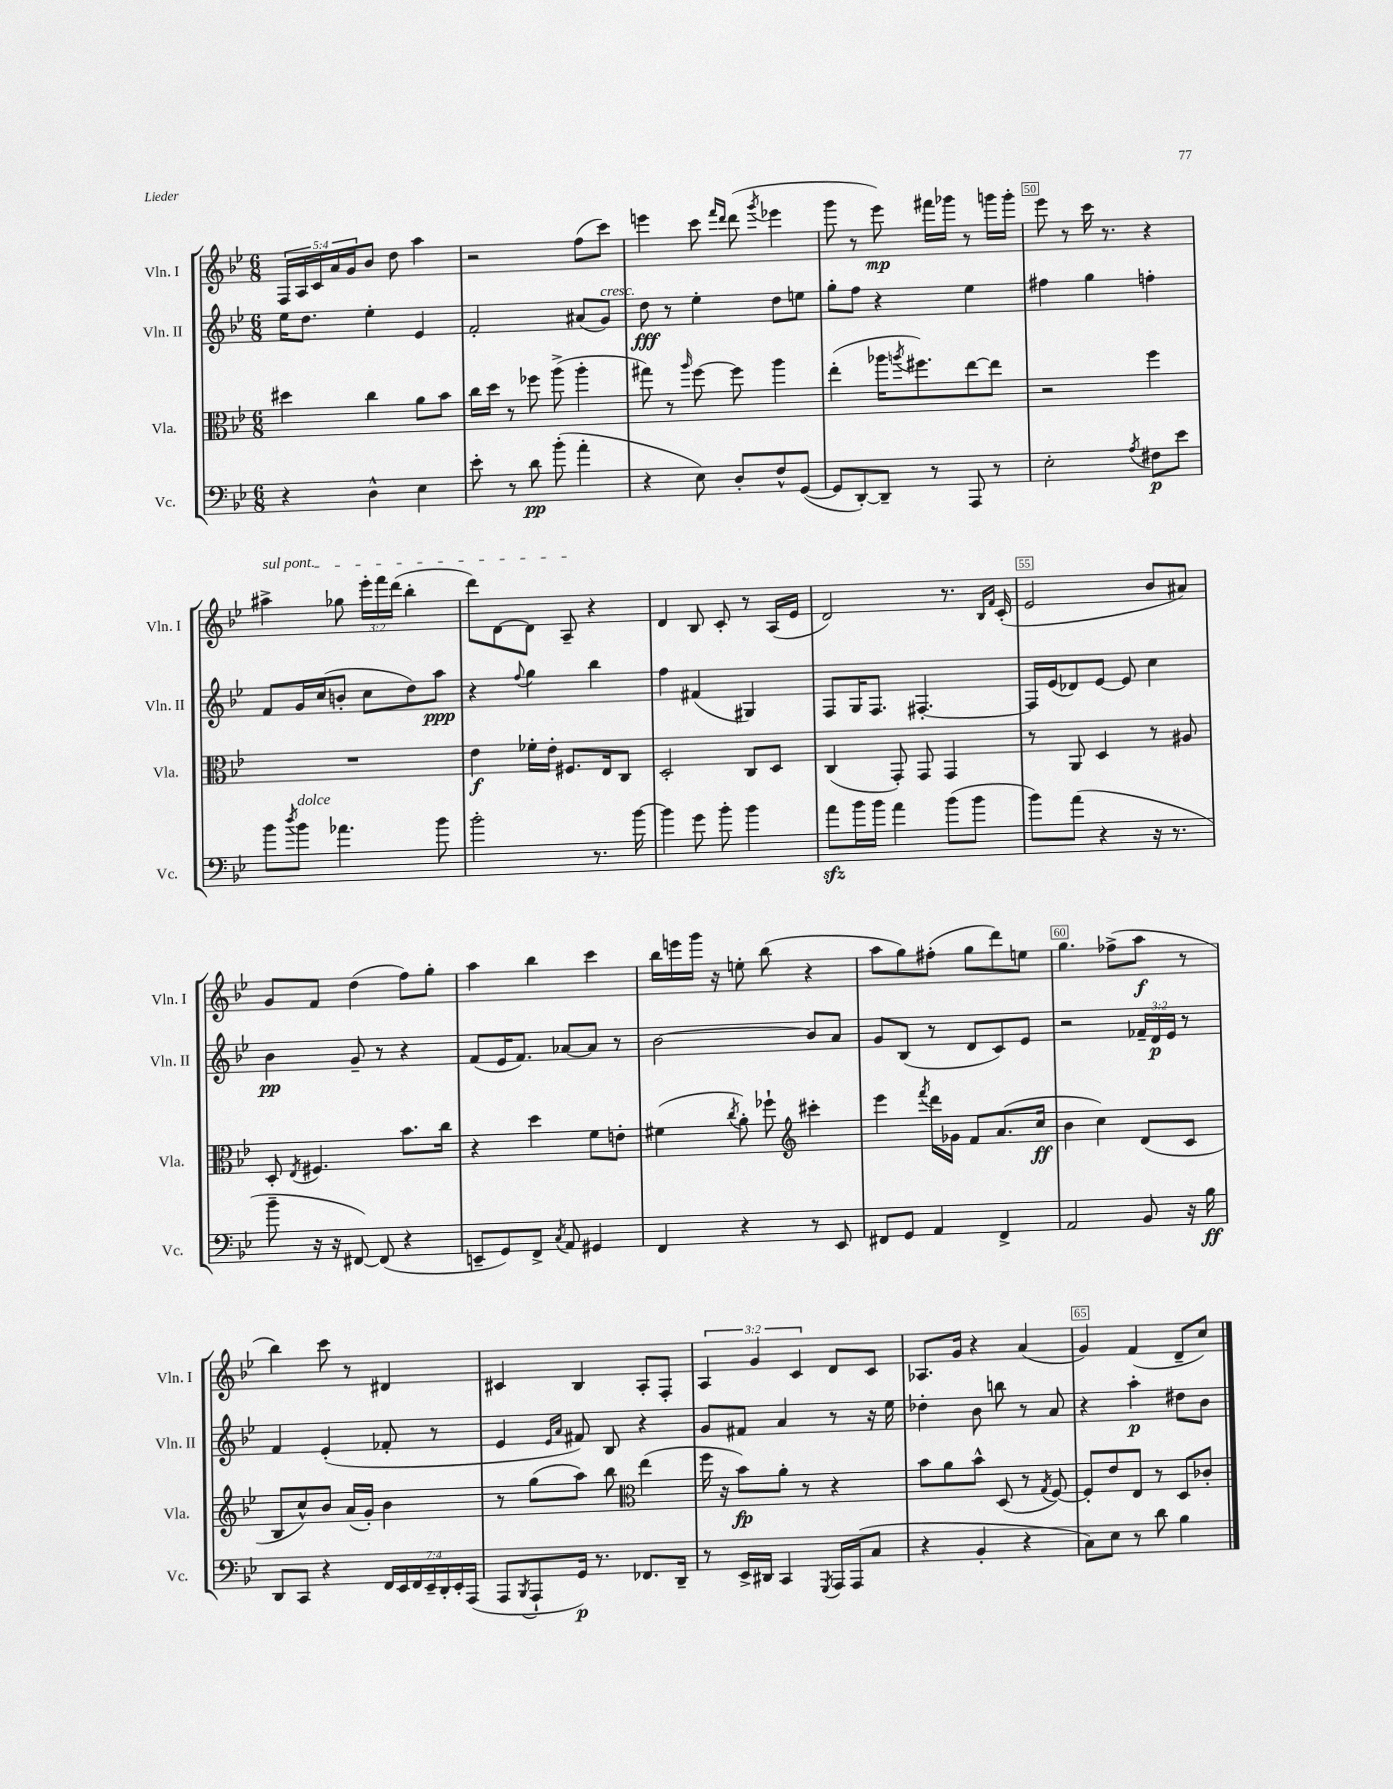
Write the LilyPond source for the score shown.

<<
\new StaffGroup <<
\new Staff = "s0" \with { instrumentName = "Vln. I" shortInstrumentName = "Vln. I" } {
    \clef treble \key bes \major \numericTimeSignature \time 6/8 \override Staff.TupletNumber.text = #tuplet-number::calc-fraction-text
    \tuplet 5/4 { f16 a16 c'16 a'16 g'16 } bes'8 d''8 a''4 |
    r2 f''8( c'''8) |
    e'''4 c'''8 \grace { f'''16 d'''16 } d'''8( \acciaccatura { g'''8 } ees'''4 |
    g'''8 r8 ees'''8\mp) fis'''16 ges'''16 r8 g'''16 g'''16-. |
    ees'''8 r8 c'''16 r8. r4 |
    \once \override TextSpanner.bound-details.left.text = \markup { \italic "sul pont." } ais''4->\startTextSpan ges''8 \tuplet 3/2 { ees'''16-. f'''16 d'''16( } bes''4-. |
    d'''8) d'8~ d'8 a8--\stopTextSpan r4 |
    d'4 bes8 c'8-. r8 a16( ees'16 |
    d'2) r8. \grace { bes16 f'16 } c'16-.( |
    ees'2 bes'8 ais'8) |
    g'8 f'8 d''4( f''8) g''8-. |
    a''4 bes''4 c'''4 |
    bes''16 e'''16 g'''16 r16 e''8-. bes''8( r4 |
    a''8 g''8) fis''8-.( g''8 d'''8) e''8 |
    g''4. fes''8->( a''8\f r8 |
    bes''4) c'''8 r8 dis'4 |
    cis'4 bes4 a8-. f8-. |
    \tuplet 3/2 { a4 g'4 c'4 } d'8 c'8 |
    aes8. g'16 r4 a'4( |
    g'4) f'4( d'8-- c''8) \bar "|." |
}
\new Staff = "s1" \with { instrumentName = "Vln. II" shortInstrumentName = "Vln. II" } {
    \clef treble \key bes \major \numericTimeSignature \time 6/8 \override Staff.TupletNumber.text = #tuplet-number::calc-fraction-text
    ees''16 d''8. ees''4-. ees'4 |
    f'2-. ais'8( g'8^\markup { \italic "cresc." }) |
    d''8\fff r8 ees''4-. d''8 e''8 |
    g''8-. f''8 r4 ees''4 |
    fis''4 g''4 f''4-. |
    f'8 g'16 c''16( b'8-. c''8 d''8) a''8\ppp |
    r4 \appoggiatura { f''8 } g''4 bes''4 |
    f''4 fis'4( gis4) |
    f8 g16 f8. fis4.~-. |
    fis16 ees'16( des'8) ees'8~ ees'8 c''4 |
    bes'4\pp g'8-- r8 r4 |
    f'8( ees'16 f'8.) aes'8~ aes'8 r8 |
    bes'2~ bes'8 a'8 |
    g'8 bes8( r8 d'8 c'8) ees'8 |
    r2 \tuplet 3/2 { fes'16-- d'16\p ees'16 } r8 |
    f'4 ees'4-.( fes'8-. r8 |
    ees'4 \grace { ees'16 a'16 } fis'8) bes8 r4 |
    g'8 fis'8 a'4 r8 r16 ees''16 |
    des''4-. bes'8 b''8 r8 a'8 |
    r4 a''4-.\p dis''8 bes'8 \bar "|." |
}
\new Staff = "s2" \with { instrumentName = "Vla." shortInstrumentName = "Vla." } {
    \clef alto \key bes \major \numericTimeSignature \time 6/8
    dis''4 c''4 a'8 bes'8 |
    c''16 d''16 r8 fes''8 a''8->( a''4-. |
    gis''8) r8 \grace { a''16 } f''8~ f''8 a''4 |
    ees''4-.( aes''16 \acciaccatura { a''8 } fis''8.) ees''8~ ees''8 |
    r2 f''4 |
    R2. |
    ees'4\f fes'16-. ees'16-. fis8. ees16 c8 |
    d2-. c8 d8 |
    c4( g,8-.) g,8 g,4 |
    r8 a,8 d4 r8 ais8 |
    d8-. \acciaccatura { ees8 } fis4. bes'8. c''16 |
    r4 d''4 f'8 e'8-. |
    fis'4( \acciaccatura { c''8 } a'8-.) fes''8-! \clef treble cis'''4-. |
    ees'''4 \acciaccatura { f'''8 } d'''16 ges'16 f'8 a'8.( c''16\ff |
    bes'4 c''4) d'8( c'8 |
    bes8 c''8-^) bes'8 a'16( g'16-.) bes'4 |
    r8 g''8( a''8) bes''8 \clef alto ees''4( |
    f''16 r16 bes'8\fp) a'8-. r8 r4 |
    bes'8 a'8 bes'8-^ d8( r8 \acciaccatura { g8 } f8~) |
    f8-. ees'8 ees8 r8 d8 ces'8-. \bar "|." |
}
\new Staff = "s3" \with { instrumentName = "Vc." shortInstrumentName = "Vc." } {
    \clef bass \key bes \major \numericTimeSignature \time 6/8 \override Staff.TupletNumber.text = #tuplet-number::calc-fraction-text
    r4 d4-^ ees4 |
    ees'8-. r8 d'8\pp bes'8-.( a'4-. |
    r4 ees8) d8-. f8-^ g,8~( |
    g,8 d,8~-.) d,8-- r8 a,,8 r8 |
    ees2-. \acciaccatura { a8 } fis8\p ees'8 |
    bes'8 \acciaccatura { d''8 } bes'8^\markup { \italic "dolce" } aes'4. bes'8 |
    bes'2-. r8. bes'16~ |
    bes'4 g'8 bes'8-. bes'4 |
    a'8\sfz bes'16 bes'16 a'4 bes'8( bes'8 |
    bes'8) a'8( r4 r16 r8. |
    bes'8-- r16 r16 fis,8~) fis,8( r4 |
    e,8-- g,8) f,8-> \acciaccatura { c8 } a,8 gis,4 |
    f,4 r4 r8 ees,8 |
    fis,8 g,8 a,4 fis,4-> |
    a,2 bes,8 r16 bes16\ff |
    d,8 c,8 r4 \tuplet 7/4 { f,16 ees,16 f,16 ees,16-- d,16-. ees,16-. a,,16( } |
    a,,8 \acciaccatura { bes,,8 } a,,8-! g,16\p) r8. fes,8. d,16-- |
    r8 ees,16-> dis,16 c,4 \acciaccatura { g,,8 } a,,16 a,,16( c8 |
    r4 bes,4-. r4 |
    c8) ees8 r8 d'8 bes4 \bar "|." |
}
>>
>>
\layout { \context { \Score currentBarNumber = #46 \override BarNumber.break-visibility = ##(#f #t #t) barNumberVisibility = #(every-nth-bar-number-visible 5) \override BarNumber.stencil = #(make-stencil-boxer 0.1 0.3 ly:text-interface::print) } }
